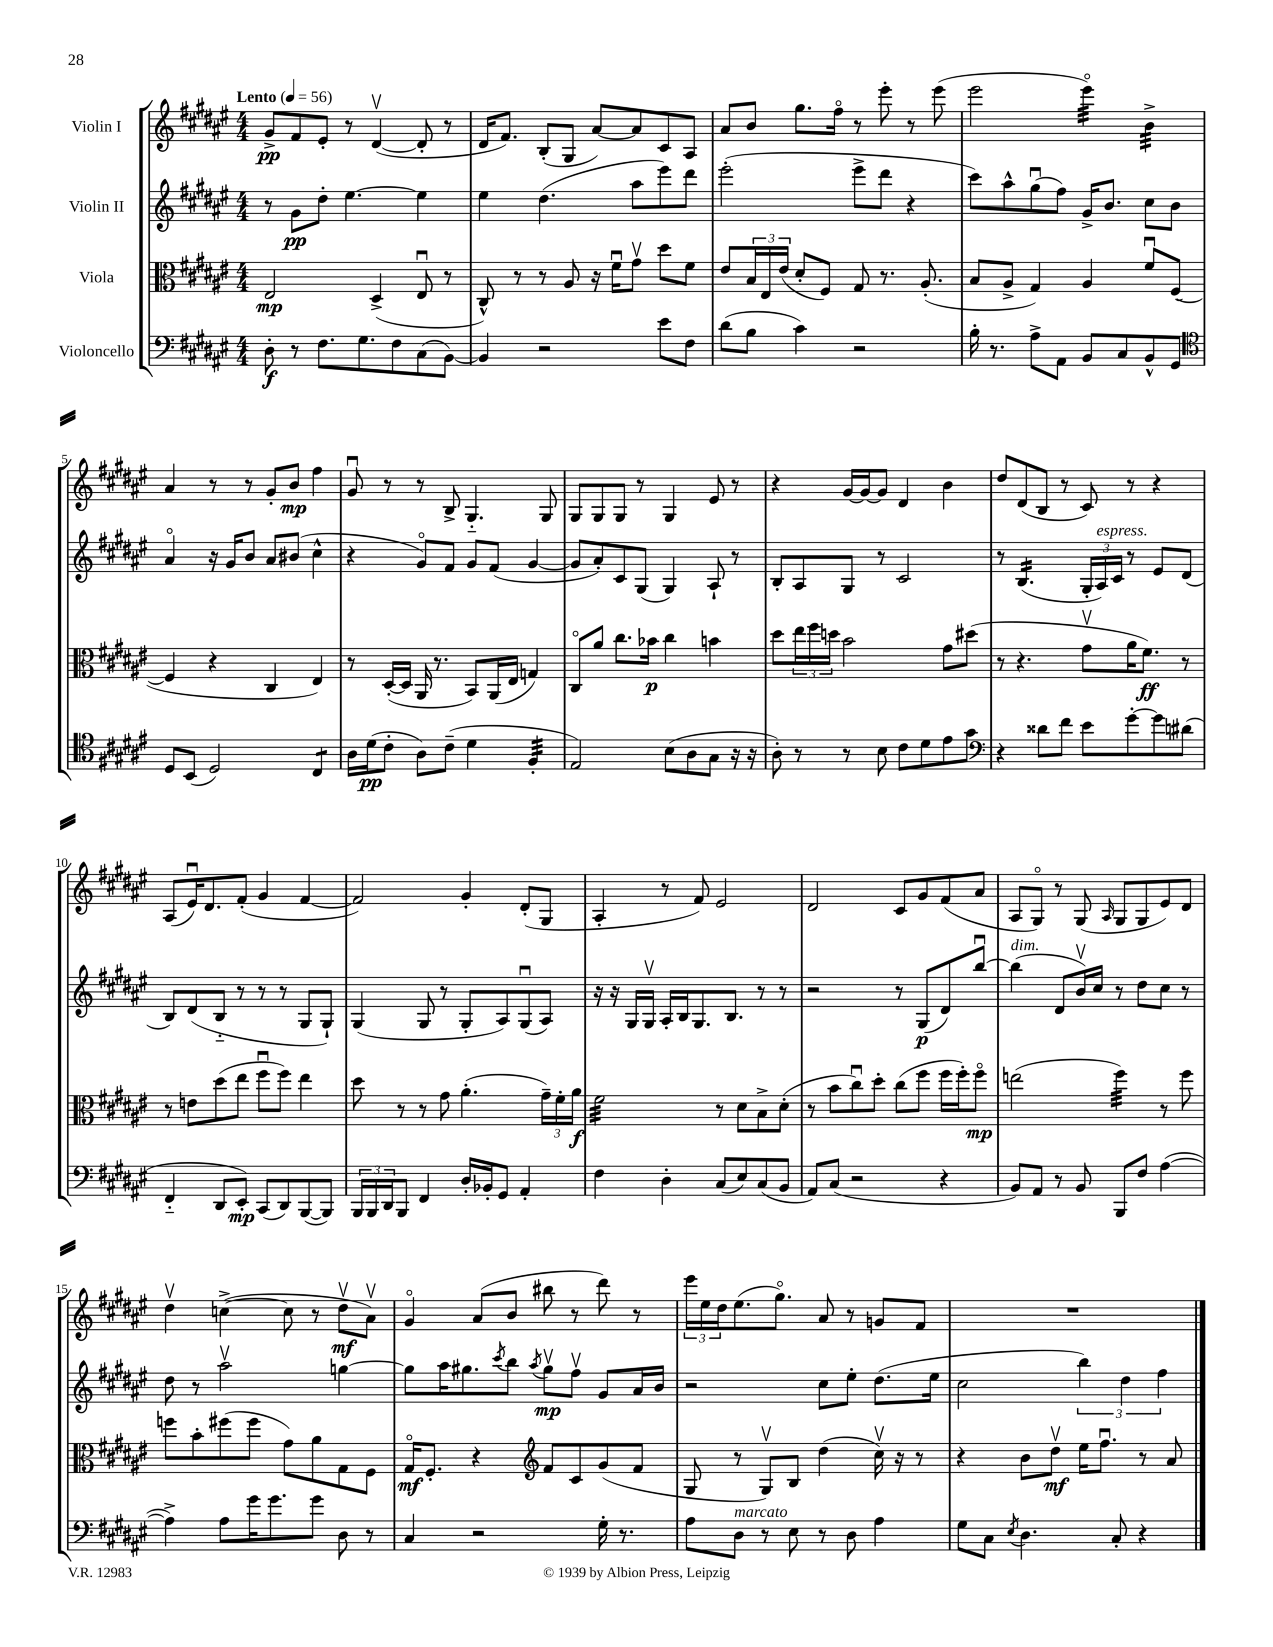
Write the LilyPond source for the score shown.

<<
\new StaffGroup <<
\new Staff = "s0" \with { instrumentName = "Violin I" } {
    \clef treble \key fis \major \numericTimeSignature \time 4/4 \tempo "Lento" 4 = 56
    gis'8->\pp fis'8 eis'8-. r8 dis'4~\upbow( dis'8-. r8 |
    dis'16 fis'8.) b8-.( gis8 ais'8~) ais'8 cis'8 ais8 |
    ais'8 b'8 gis''8. fis''16\flageolet r8 eis'''8-. r8 eis'''8( |
    eis'''2 eis'''4:32\flageolet) b'4:32-> |
    ais'4 r8 r8 gis'8-. b'8\mp fis''4 |
    gis'8\downbow r8 r8 b8-> gis4.-_ gis8 |
    gis8 gis8 gis8 r8 gis4 eis'8 r8 |
    r4 gis'16~ gis'16~ gis'8 dis'4 b'4 |
    dis''8 dis'8( b8 r8 cis'8) r8 r4 |
    ais8( eis'16\downbow) dis'8. fis'8-.( gis'4 fis'4~ |
    fis'2) gis'4-. dis'8-.( gis8 |
    ais4-. r8 fis'8) eis'2 |
    dis'2 cis'8 gis'8 fis'8( ais'8 |
    ais8 gis8\flageolet) r8 gis8( \grace { ais16 } gis8 gis8 eis'8) dis'8 |
    dis''4\upbow c''4~->( c''8 r8 dis''8\upbow\mf ais'8\upbow) |
    gis'4\flageolet ais'8( b'8 bis''8 r8 dis'''8) r8 |
    \tuplet 3/2 { eis'''16 eis''16 dis''16 } eis''8.( gis''8.\flageolet) ais'8 r8 g'8 fis'8 |
    R1 \bar "|." |
}
\new Staff = "s1" \with { instrumentName = "Violin II" } {
    \clef treble \key fis \major \numericTimeSignature \time 4/4
    r8 gis'8\pp dis''8-. eis''4.~ eis''4 |
    eis''4 dis''4.( ais''8 eis'''8) dis'''8 |
    eis'''2-.( eis'''8-> dis'''8 r4 |
    cis'''8) ais''8-^ gis''8\downbow( fis''8) gis'16-> b'8. cis''8 b'8 |
    ais'4\flageolet r16 gis'16 b'8 ais'8 bis'8( cis''4-^ |
    r4 gis'8\flageolet) fis'8 gis'8 fis'8( gis'4~ |
    gis'8 ais'8-.) cis'8 gis8( gis4) ais8-! r8 |
    b8-. ais8 gis8 r8 cis'2 |
    r8 b4.:16( \tuplet 3/2 { gis16-. ais16^\markup { \italic "espress." }) cis'16 } r8 eis'8 dis'8( |
    b8) dis'8( b8-_ r8 r8 r8 gis8 gis8-!) |
    gis4( gis8 r8 gis8-. ais8) gis8\downbow( ais8) |
    r16 r16 gis16 gis16\upbow ais16-. b16 gis8. b8. r8 r8 |
    r2 r8 gis8\p( dis'8) b''8~\downbow |
    b''4^\markup { \italic "dim." }( dis'8 b'16\upbow) cis''16 r8 dis''8 cis''8 r8 |
    dis''8 r8 ais''2\upbow g''4~ |
    g''8 ais''16 gis''8. \acciaccatura { cis'''8 } b''8 \acciaccatura { ais''8 } gis''8\upbow\mp fis''8\upbow gis'8 ais'16 b'16 |
    r2 cis''8 eis''8-. dis''8.( eis''16 |
    cis''2 \tuplet 3/2 { b''4) dis''4 fis''4 } \bar "|." |
}
\new Staff = "s2" \with { instrumentName = "Viola" } {
    \clef alto \key fis \major \numericTimeSignature \time 4/4
    eis2\mp dis4->( eis8\downbow r8 |
    cis8-^) r8 r8 ais8 r16 fis'16\downbow gis'8\upbow dis''8 fis'8 |
    eis'8 \tuplet 3/2 { b16 eis16 eis'16( } dis'8-. fis8) gis8 r8. ais8.-.( |
    b8 ais8-> gis4) ais4 fis'8\downbow fis8~( |
    fis4 r4 cis4 eis4) |
    r8 dis16~-.( dis16 ais,16 r8. b,8) ais,16( eis16 g4) |
    cis8\flageolet ais'8 cis''8. bes'16\p cis''4 b'4 |
    dis''8 \tuplet 3/2 { eis''16 fis''16 d''16 } b'2 gis'8 dis''8( |
    r8 r4. gis'8\upbow ais'16 fis'8.\ff) r8 |
    r8 e'8 dis''8( eis''8 fis''8\downbow fis''8) eis''4 |
    dis''8 r8 r8 gis'8 ais'4.-.( \tuplet 3/2 { gis'16--) fis'16-. ais'16\f } |
    fis'2:32 r8 dis'8 b8-> dis'8-.( |
    r8 b'8 cis''8\downbow) dis''8-. cis''8( fis''8 fis''16 fis''16-.) fis''8\flageolet\mp |
    e''2( fis''4:32) r8 fis''8 |
    f''8 b'8-. fis''8( fis''8 gis'8) ais'8 gis8 fis8 |
    gis16\flageolet\mf fis8.-. r4 \clef treble fis'8 cis'8 gis'8( fis'8 |
    gis8 r8 gis8\upbow) b8 dis''4( cis''16\upbow) r16 r8 |
    r4 b'8 dis''8\upbow\mf eis''16 fis''8.\downbow r8 ais'8 \bar "|." |
}
\new Staff = "s3" \with { instrumentName = "Violoncello" } {
    \clef bass \key fis \major \numericTimeSignature \time 4/4
    dis8-.\f r8 fis8. gis8. fis8 cis8( b,8~) |
    b,4 r2 eis'8 fis8 |
    dis'8( b8 cis'4) r2 |
    b16-. r8. ais8-> ais,8 b,8 cis8 b,8-^ gis,8 |
    \clef tenor dis8 b,8( dis2) cis4:8 |
    ais16 dis'16\pp( cis'8-. ais8) cis'8--( dis'4 fis4:32-. |
    eis2) b8( ais8 gis8 r16 r16 |
    ais8-.) r8 r8 b8 cis'8 dis'8 eis'8 gis'8 |
    \clef bass r4 disis'8 fis'8 eis'8 gis'8~-. gis'8 dis'8( |
    fis,4-_ dis,8 eis,8-.\mp) cis,8( dis,8) b,,8~( b,,8) |
    \tuplet 3/2 { b,,16 b,,16 dis,16 } b,,8 fis,4 dis16-. bes,16-. gis,8 ais,4-. |
    fis4 dis4-. cis8( eis8) cis8( b,8 |
    ais,8) cis8( r2 r4 |
    b,8) ais,8 r8 b,8 b,,8 fis8 ais4~( |
    ais4->) ais8 gis'16 gis'8. gis'8 dis8 r8 |
    cis4 r2 gis16-. r8. |
    ais8 dis8^\markup { \italic "marcato" } r8 eis8 r8 dis8 ais4 |
    gis8 cis8 \acciaccatura { eis8 } dis4. cis8-. r4 \bar "|." |
}
>>
>>
